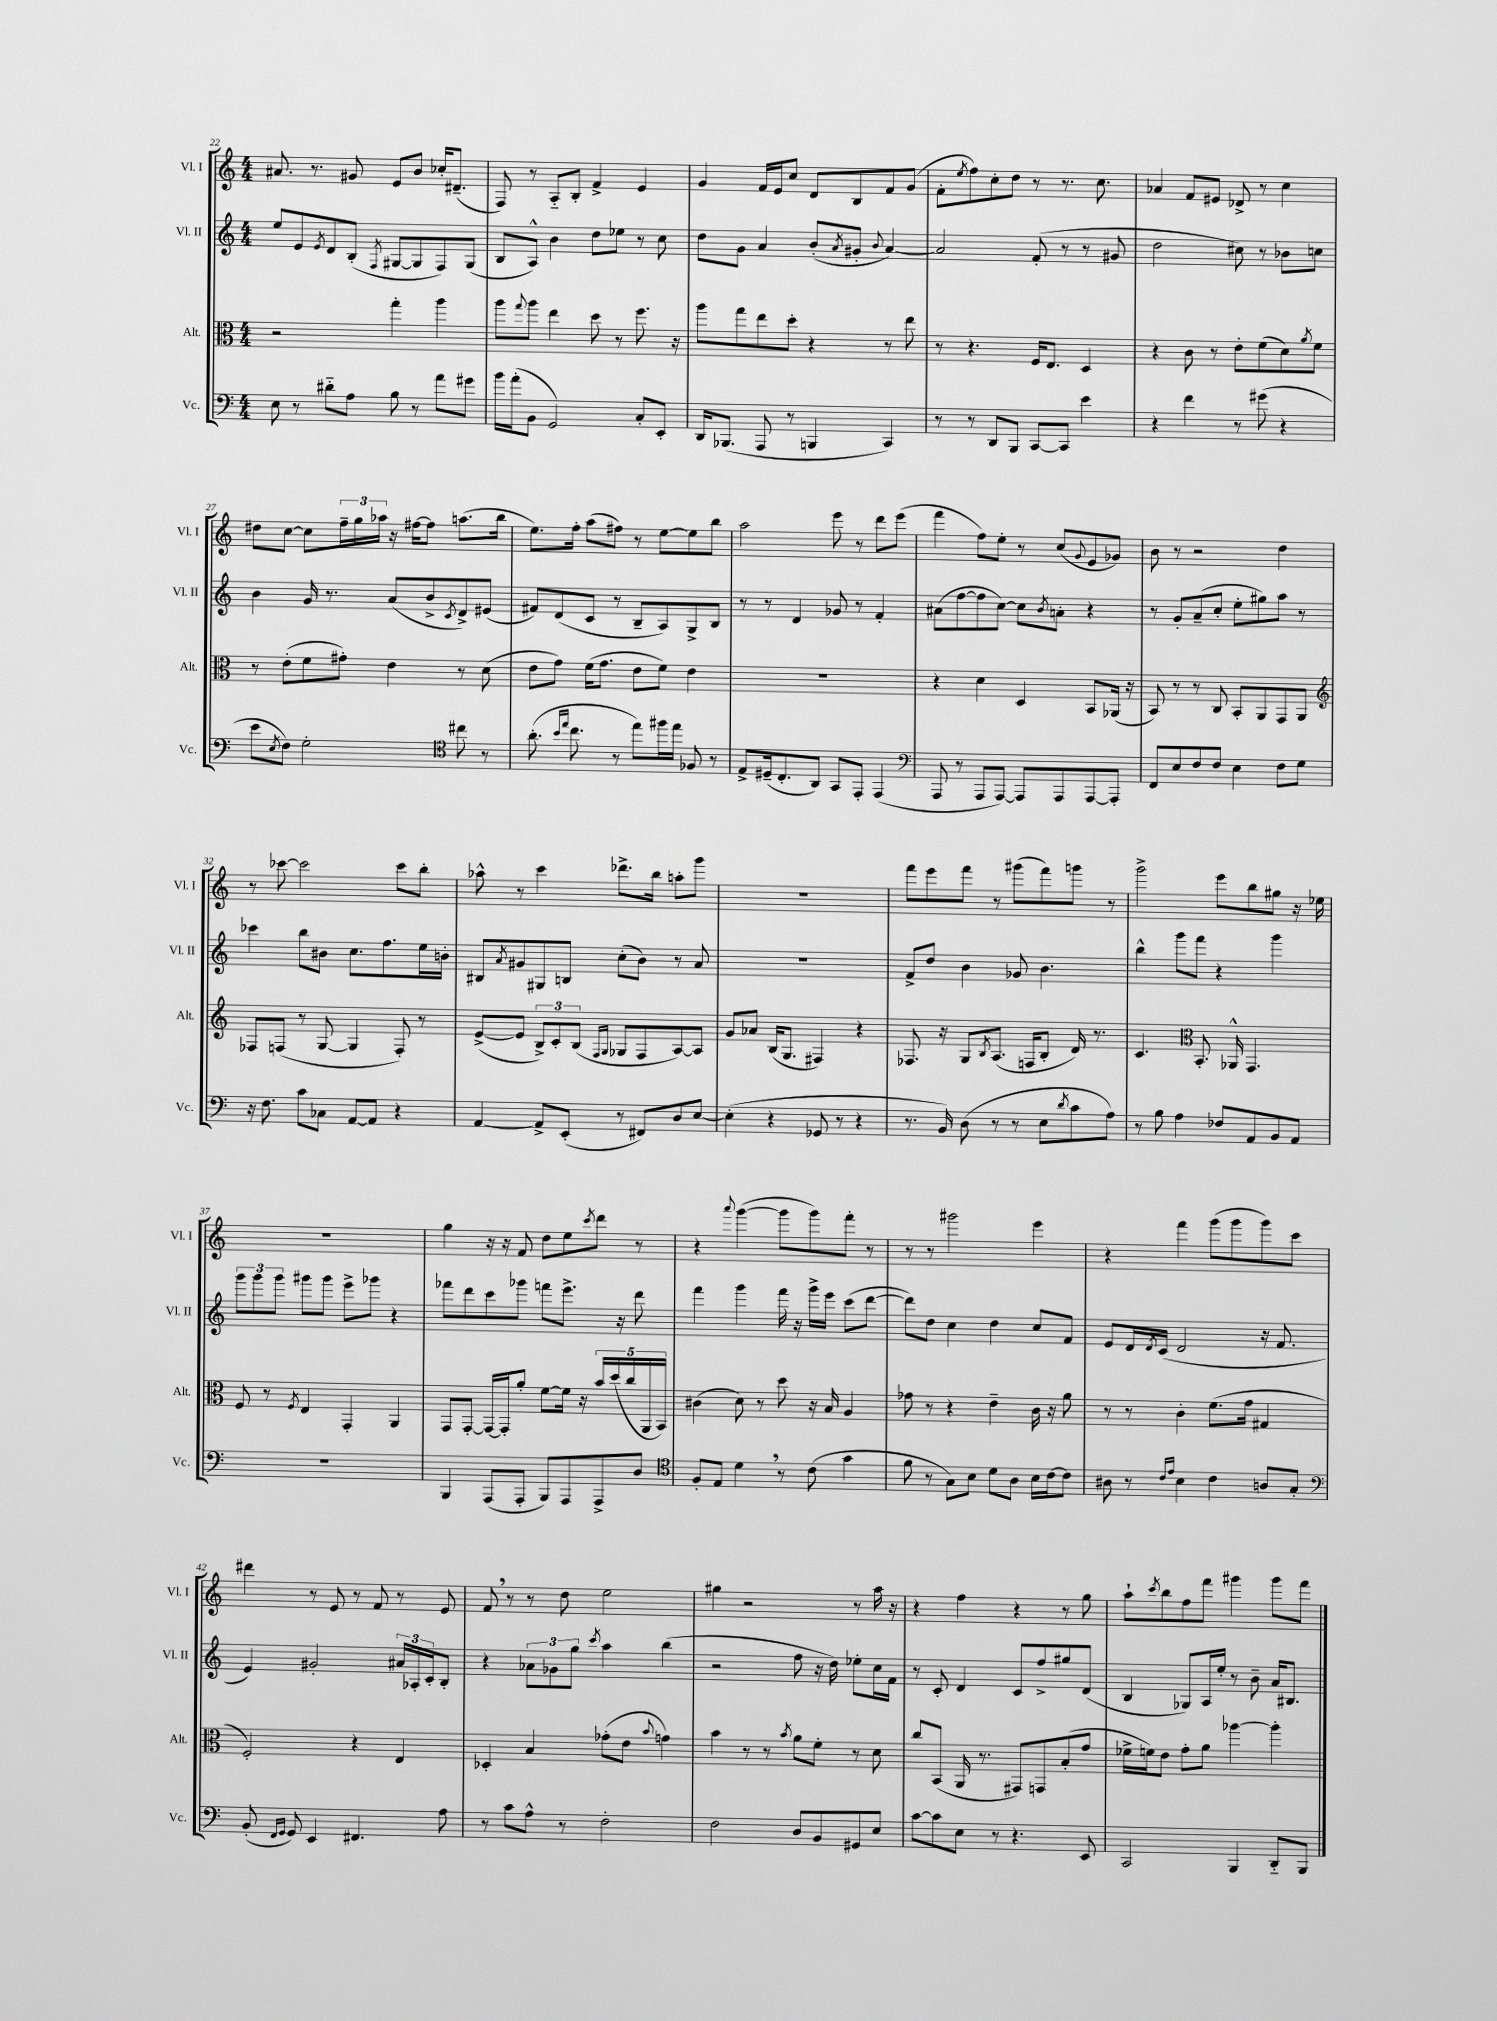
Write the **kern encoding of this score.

**kern	**kern	**kern	**kern
*staff4	*staff3	*staff2	*staff1
*clefF4	*clefC3	*clefG2	*clefG2
*k[]	*k[]	*k[]	*k[]
*M4/4	*M4/4	*M4/4	*M4/4
8E\	2r	8ee/L	8.a#/
8r	.	8e/	.
.	.	.	8.r
.	.	8qe/	.
8d#'~\L	.	8d/	.
8A\J	.	(8B'/J	8g#/
.	.	8qF/	.
8B\	4gg'\	[8G#/L	8e/L
8r	.	8G#/]	8b/J
8a\L	4aa\	8F/)	16cc-'/LK
.	.	.	(8.d#~/J
8g#\J	.	(8G#/J	.
=	=	=	=
16b\LL	8aa\L	8B/L	8F/)
(16a'\J	.	.	.
.	8qqgg/	.	.
8BB\J	8aa\J	8A^^/J)	8r
2GG/)	4ee\	4b\	8A'~/L
.	.	.	8B'/J
.	8dd\	8dd\L	4f^/
.	8r	8ee-\J	.
8C'/L	8.ff\	8r	4e/
8EE'/J	.	8cc\	.
.	16r	.	.
=	=	=	=
16DD/LK	8aa\L	8dd\L	4g/
(8.BBB-/J	.	.	.
.	8gg\	8g\J	.
8AAA/	8ee\	4a/	16f/LL
.	.	.	16e/J
8r	8dd'\J	.	8cc/J
4BBB/	4r	(8b'/L	8d/L
.	.	8qa/	.
.	.	8g#'/J	8B/
.	.	8qqb/	.
4CC/)	8r	[4a/)	8f/
.	8ee\	.	(8g/J
=	=	=	=
8r	8r	2a/]	8f'\L
.	.	.	8qee/
8r	4.r	.	8ff\)
8DD/L	.	.	8cc'\
8BBB/J	.	.	8dd\J
[8CC/L	16F/LK	(8f'/	8r
.	8.E/J	.	.
8CC/]J	.	8r	8.r
4e\	4D/	8r	.
.	.	.	8.cc\
.	.	8g#/	.
=	=	=	=
4r	4r	2dd\	4a-/
4f\	8c\	.	8f/L
.	8r	.	8e#/J
8r	8e'\L	8cc#\)	8d-^/
(8g#\	(8f\	8r	8r
4r	8d\)	8b-\L	4cc\
.	8qa/	.	.
.	8f\J	8cc\J	.
=	=	=	=
8e\L	8r	4b\	8dd#\L
8qE/	.	.	.
8F\J)	(8e'\L	.	[8cc\J
2G'\	8f\	16g/	8cc\]L
.	.	8.r	.
.	8g#'\J)	.	24ff~\L
.	.	.	24gg\
.	.	.	24aa-\JJ
.	4e\	(8a/L	16r
.	.	.	[16ff#\LK
.	.	8b^/	8ff#\]J
*clefC4	*	*	*
.	.	8qc/	.
8cc#\	8r	8d^/)	(8.aa\L
8r	(8d\	(8e#/J	.
.	.	.	16bb\Jk
=	=	=	=
(8.a'\	8e\L	8f#/L)	8.ee\L)
.	8g\J)	(8d/	.
16qqb/LL	.	.	.
16qqee/JJ	.	.	.
8.cc\	.	.	16ff'\Jk
.	(16f\LK	8c/J	(8aa\L
.	8.g\J	.	.
8r	.	8r	8ff#\J)
8ee\L)	8e\L	8B~/L	8r
16ff#\L	8f\J)	8A/)	[8ee\L
16ee\JJ	.	.	.
8F-/	4e\	8G^/	8ee\]
8r	.	8B/J	8bb\J
=	=	=	=
8E^/L	1r	8r	2aa\
(16D#~/k	.	8r	.
8.C'/	.	.	.
.	.	4d/	.
8AA/J)	.	.	.
8GG/L	.	8g-/	8eee\
8EE'/J	.	8r	8r
(4EE/	.	4f'/	8ddd\L
.	.	.	(8eee\J
=	=	=	=
*clefF4	*	*	*
8AAA/	4r	(8a#\L	4fff\
8r	.	[8ff\	.
8AAA/L	4d\	8ff\]	8ff\L)
[8AAA/J)	.	[8cc\J)	8ee'\J
8AAA/]L	4D/	8cc\]L	8r
.	.	8qb/	.
8AAA/	.	8a'\J	(8cc/L
.	.	.	8qqg/
[8AAA/	8BB/L	4r	8e/
8AAA'/]J	(16AA-/Jk	.	8g-/J)
.	16r	.	.
=	=	=	=
8FF/L	8BB/)	8r	8b\
8E/	8r	8g'/L	8r
8F/	8r	(8a~/	2r
8F/J	8C/	8cc'/J	.
4E\	8BB'/L	8ee'\L	.
.	8AA/	8gg#\)	.
8F\L	8GG/	8aa\J	4dd\
8G\J	8AA/J	8r	.
=	=	=	=
*	*clefG2	*	*
16r	8F-/L	4ccc-\	8r
8.F\	.	.	.
.	(8F/J	.	[8ccc-\
8c\L	8r	8bb\L	2ccc-\]
8C-\J	[8G/	8b#\J	.
[8AA/L	4G/]	8.cc\L	.
8AA/]J	.	.	.
.	.	8.ff\	.
4r	8F'/)	.	8ccc-\L
.	8r	16ee\L	8bb'\J
.	.	16b'\JJ	.
=	=	=	=
[4AA/	([8e^/L	8B#/L	8aa-^^\
.	.	8qa/	.
.	8e/]J	8g#/	8r
8AA^/]L	12B^/L)	8G#/	4ccc\
.	12c'/	.	.
(8EE'/J	.	8B/J	.
.	(12B/J	.	.
.	16qqF/LL	.	.
.	16qqG/JJ	.	.
8r	8G-/L	(8cc'\L	8.ddd-^\L
8FF#/L)	8F/	8b\J)	.
.	.	.	16bb\Jk
8D/	[8A/)	8r	8aa'\L
[8E/J	8A/]J	8a/	8ggg\J
=	=	=	=
(4E'\]	8g/L	1r	1r
.	8a-/J	.	.
4r	(16B/LK	.	.
.	8.G/J	.	.
8GG-/	4F#/)	.	.
8r	.	.	.
4r	4r	.	.
=	=	=	=
8.r	8.F-/	8f^/L	8fff\L
.	.	8dd/J	8eee\
16BB/)	16r	.	.
(8D\	8G/L	4b\	8fff\J
.	8qB/	.	.
8r	(8.A/J	.	8r
8r	.	8g-/	(8ggg#\L
.	16F/LK	.	.
8E\L	8B'/J	4.b\	8fff\)
8qd/	.	.	.
8c\	16d/)	.	8ggg\J
.	8.r	.	.
8A\J)	.	.	8r
=	=	=	=
8r	4.c/	4bb^^\	2ggg^\
8B\	.	.	.
4A\	.	8ggg\L	.
*	*clefC3	*	*
.	8.BB'/	8fff\J	.
8F-/L	.	4r	8eee\L
.	16AA-^^/	.	.
8AA/	4.GG/	.	8bb\
8BB/	.	4ggg\	8gg#\J
8AA/J	.	.	16r
.	.	.	16ee-\
=	=	=	=
1r	8F/	12ggg\L	1r
.	.	12ggg\	.
.	8r	.	.
.	.	12ggg\J	.
.	8qF/	.	.
.	4E/	8ggg#\L	.
.	.	8ggg#\J	.
.	4GG'/	8eee^\L	.
.	.	8ggg-\J	.
.	4AA/	4r	.
=	=	=	=
4BBB/	8GG/L	8fff-\L	4gg\
.	[8GG'/J	8ddd\	.
(8AAA/L	16GG/_LL	8ccc\	16r
.	16GG'/]J	.	16r
8AAA'/J	8a'/J	8ggg-\J	8f/
8BBB/L)	[8f\L	8fff\L	8dd\L
8AAA/	16f\]Jk	8.eee^\J	8ee\
.	16r	.	.
.	.	.	8qccc/
8AAA^/	20b/LL	.	8ddd\J
.	(20dd/	.	.
.	.	16r	.
.	20cc/	.	.
8D/J	.	8ddd\	8r
.	20AA/	.	.
.	20BB/JJ)	.	.
=	=	=	=
*clefC4	*	*	*
8F'/L	(4c#\	4fff\	4r
8E/J	.	.	.
.	.	.	8qqaaa/
4d\	8d\)	4ggg\	([4ggg\
.	8r	.	.
8r	8dd\	16fff\	8ggg\]L
.	.	16r	.
(8c\	16r	16ggg^\LL	8ggg\)
.	16B/	16eee\JJ	.
4g\	4A/	(8ccc\L	8fff'\J
.	.	[8ddd\J	8r
=	=	=	=
8f\	8g-\	8ddd\]L)	8r
8r	8r	8dd\J	8r
8G\L)	4r	4cc\	2ggg#\
8B\J	.	.	.
8d\L	4e~\	4dd\	.
8A\J	.	.	.
16B\LL	16c\	8cc/L	4eee\
[16c\J	16r	.	.
8c\]J	8a\	8f/J	.
=	=	=	=
8A#\	8r	8e/L	4r
8r	8r	16d/L	.
.	.	8qd/	.
.	.	(16c/JJ	.
16qqc/LL	.	.	.
16qqe/JJ	.	.	.
4B\	4c'\	2d/	4fff\
4c\	(8.f\L	.	(8ggg\L
.	.	.	8ggg\
.	16g\Jk	.	.
8A/L	4G#/	16r	8ggg\)
.	.	8.f/	.
8G'/J	.	.	8ccc\J
=	=	=	=
*clefF4	*	*	*
(8BB'/	2F'/)	4e/)	4ddd#\
16qqFF/LL	.	.	.
16qqGG/JJ	.	.	.
8GG/)	.	.	.
4EE/	.	2g#'/	8r
.	.	.	8e/
4.FF#/	4r	.	8r
.	.	.	8f/
.	4E/	24a#/LL	8r
.	.	24A-'/	.
.	.	24c'/J	.
8A\	.	8B'/J	8e/
=	=	=	=
8r	4D-'/	4r	8f/
8c\L	.	.	8r
8A^^\J	4B/	12a-\L	8r
.	.	12g-\	.
8r	.	.	8dd\
.	.	12gg\J	.
.	.	8qccc/	.
2F'\	(8g-'\L	4aa\	2ee\
.	8e\J	.	.
.	8qqb/	.	.
.	4g\)	(4bb\	.
=	=	=	=
2F\	4b\	2r	4gg#\
.	8r	.	2r
.	8r	.	.
.	8qb/	.	.
8D/L	8a\L	8ff\	.
8BB/	8f'\J	16r	.
.	.	16dd\)	.
8GG#/	8r	8ee-'\L	8r
8E/J	8d\	16cc\L	16aa\
.	.	16f\JJ	16r
=	=	=	=
[8c\L	8cc/L	8r	4r
8c\]	(8BB/J	8c'/	.
8E\J	16AA/	4d/	4ff\
.	8.r	.	.
8r	.	.	.
4.r	8GG#/L)	8c/L	4r
.	8GG/	8ff^/	.
.	(8B'/	8gg#/	8r
8EE/	8g/J	(8d/J	8gg\
=	=	=	=
2CC/	16f-^\LL	4B/	8aa`\L
.	16f\J)	.	.
.	.	.	8qccc/
.	8e\J	.	8bb\
.	8g'\L	8G-/L)	8ff\
.	8a\J	16A/L	8fff\J
.	.	16ee'/JJ	.
4BBB/	[4aa-\	8r	4ggg#\
.	.	8b~\	.
8DD'~/L	4aa-'\]	16a/LK	8ggg#\L
.	.	8.B#/J	.
8BBB/J	.	.	8fff\J
==	==	==	==
*-	*-	*-	*-
